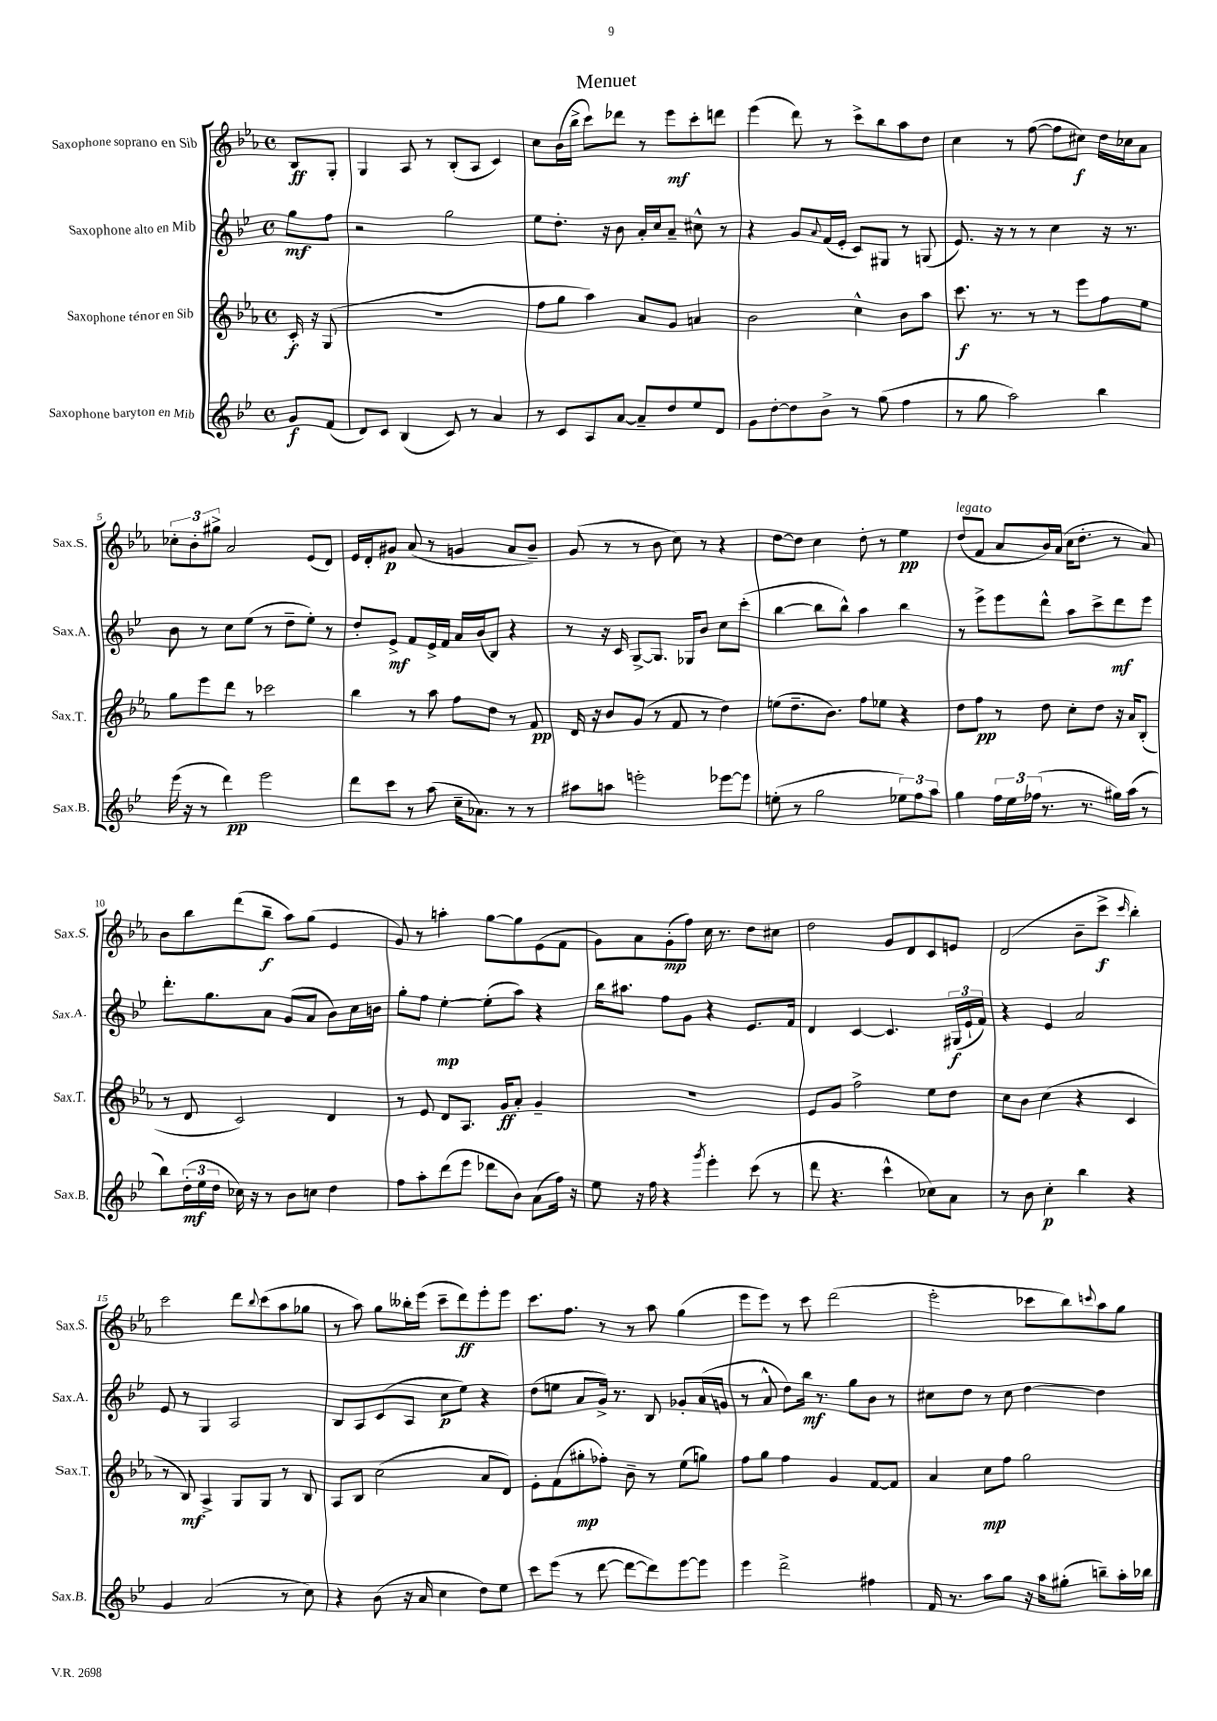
\header { title = "Menuet" }
<<
\new StaffGroup <<
\new Staff = "s0" \with { instrumentName = "Saxophone soprano en Sib" shortInstrumentName = "Sax.S." } {
    \clef treble \key ees \major \defaultTimeSignature \time 4/4 \partial 4
    bes8\ff g8-. |
    g4 aes8 r8 bes8-.( aes8 c'4) |
    c''8 bes'16( bes''16-> c'''8) des'''8 r8 ees'''8\mf c'''8-. d'''8 |
    ees'''4( d'''8) r8 c'''8-> bes''8 aes''8 d''8 |
    c''4 r8 f''8~( f''8 cis''8\f) d''16 ces''16 aes'8 |
    \tuplet 3/2 { ces''8-. bes'8-. gis''8-> } aes'2 ees'8( d'8) |
    ees'16 d'16-. gis'8\p aes'8( r8 g'4 aes'8 bes'8--) |
    g'8( r8 r8 bes'8 c''8) r8 r4 |
    d''8~ d''8 c''4 d''8-. r8 ees''4\pp |
    d''8^\markup { \italic "legato" }( f'8 aes'8 bes'16) aes'16( c''16 d''8.-. r8 aes'8) |
    bes'8 bes''8 d'''8( bes''8--\f aes''8) g''8( ees'4 |
    g'8) r8 a''4-. g''8~ g''8 ees'8( f'8 |
    g'8) aes'8 g'8-.\mp( f''8) c''16 r8. d''8 cis''8 |
    d''2 g'8 d'8 c'8 e'8 |
    d'2( bes'8-- c'''8->\f \grace { c'''16 } bes''4-.) |
    c'''2 d'''8 \appoggiatura { bes''8 } c'''8( aes''8 ges''8 |
    r8 aes''8) g''8 beses''16-. ees'''16( c'''8-- d'''8\ff) ees'''8-. ees'''8 |
    c'''8. f''8. r8 r8 aes''8 g''4( |
    ees'''8 ees'''8) r8 c'''8 d'''2( |
    ees'''2-. ces'''8 bes''8) \appoggiatura { c'''8 } aes''8 g''8 \bar "|." |
}
\new Staff = "s1" \with { instrumentName = "Saxophone alto en Mib" shortInstrumentName = "Sax.A." } {
    \clef treble \key bes \major \defaultTimeSignature \time 4/4 \partial 4
    g''8\mf f''8 |
    r2 g''2 |
    ees''8 d''8.-. r16 bes'8 a'16-. c''16 a'8-- cis''8-^ r8 |
    r4 g'8 \appoggiatura { a'8 } f'16( ees'16-. c'8) gis8 r8 g8( |
    ees'8.) r16 r8 r8 c''4 r16 r8. |
    bes'8 r8 c''8 ees''8( r8 d''8-- ees''8-.) r8 |
    d''8-. ees'8->\mf f'8 ees'16-> f'16 a'16 bes'16( bes8) r4 |
    r8 r16 c'16 g8~-> g8. ges16 bes'8 c''8 c'''8-.( |
    bes''4~ bes''8 bes''8-^) a''4 bes''4 |
    r8 ees'''8-> ees'''8 d'''8-^ a''8 c'''8-> d'''8\mf ees'''8 |
    d'''8.-. g''8. a'8 g'8( a'8 bes'8) c''16 b'16 |
    g''8-. f''8 ees''4~-.\mp ees''8-.( a''8) r4 |
    bes''16 ais''8. f''8 g'8 r4 ees'8. f'16 |
    d'4 c'4~ c'4. \tuplet 3/2 { gis16\f( ees'16-! f'16) } |
    r4 ees'4 a'2 |
    ees'8 r8 g4 a2 |
    bes8 a8 c'8( a8 c''8\p ees''8) r4 |
    d''8( e''8 a'8 g'16->) r8. bes8 ges'8-. a'16( g'16 |
    r8 a'8-^ d''8) bes''16\mf r8. g''8 bes'8 r8 |
    cis''8 d''8 r8 cis''8 d''4~ d''4 \bar "|." |
}
\new Staff = "s2" \with { instrumentName = "Saxophone ténor en Sib" shortInstrumentName = "Sax.T." } {
    \clef treble \key ees \major \defaultTimeSignature \time 4/4 \partial 4
    c'16-.\f r16 g8( |
    R1 |
    f''8 g''8 aes''4) aes'8 g'8 a'4 |
    bes'2 c''4-^ bes'8 aes''8 |
    c'''8.\f r8. r8 r8 ees'''8 f''8 ees''8 |
    g''8 ees'''8 d'''8 r8 ces'''2 |
    bes''4 r8 aes''8 f''8 d''8 r8 f'8\pp |
    d'16 r16 bes'8 g'8( r8 f'8 r8 d''4) |
    e''8( d''8.-- bes'8.) f''8 ees''8 r4 |
    d''8 f''8\pp r8 d''8 c''8-. d''8 r16 aes'16 bes8-.( |
    r8 d'8 c'2) d'4 |
    r8 ees'8 d'8 aes8. g'16\ff aes'8-. g'4-- |
    r1 |
    ees'8 g'8 f''2-> ees''8 d''8 |
    c''8 bes'8 c''4( r4 c'4 |
    r8 bes8\mf) aes4-> g8 g8 r8 bes8 |
    aes8 bes8 c''2( aes'8 d'8) |
    ees'8-. f'8( gis''8-.\mp fes''8-.) bes'8-- r8 ees''8( g''8) |
    f''8 g''8 f''4 g'4 f'8~ f'8 |
    aes'4 c''8\mp f''8 g''2 \bar "|." |
}
\new Staff = "s3" \with { instrumentName = "Saxophone baryton en Mib" shortInstrumentName = "Sax.B." } {
    \clef treble \key bes \major \defaultTimeSignature \time 4/4 \partial 4
    g'8\f f'8( |
    d'8) c'8 bes4( c'8) r8 a'4 |
    r8 c'8 a8 a'8~ a'8-- d''8 ees''8 d'8 |
    g'8 d''8~-. d''8 bes'8-> r8 g''8( f''4 |
    r8 g''8 a''2) bes''4 |
    ees'''16( r16 r8 d'''4\pp) ees'''2 |
    d'''8 c'''8 r8 a''8( c''16-- aes'8.) r8 r8 |
    ais''8 a''8 e'''2-. ees'''8~ ees'''8 |
    e''8-.( r8 g''2 \tuplet 3/2 { ees''8) f''8 a''8 } |
    g''4 \tuplet 3/2 { f''16 ees''16 fes''16( } r8. r8. gis''16) a''16( r8 |
    bes''8) \tuplet 3/2 { d''16-.\mf( ees''16 d''16 } ces''16) r16 r8 bes'8 c''8 d''4 |
    f''8 a''8-. d'''8( ees'''8 des'''8 bes'8) a'8( f''16) r16 |
    ees''8 r16 f''16 r4 \acciaccatura { g'''8 } ees'''4-. c'''8( r8 |
    d'''8 r4. c'''4-^ ces''8) a'8 |
    r8 bes'8 c''4-.\p bes''4 r4 |
    g'4 a'2( r8 c''8) |
    r4 bes'8( r16 a'16 c''4 d''8) ees''8 |
    c'''8 ees'''8( r8 d'''8~ d'''8~ d'''8) ees'''8~ ees'''8 |
    ees'''4 d'''2-> fis''4 |
    f'16 r8. a''8 g''8 r16 a''16 gis''8-.( b''8--) a''16-. bes''16 \bar "|." |
}
>>
>>
